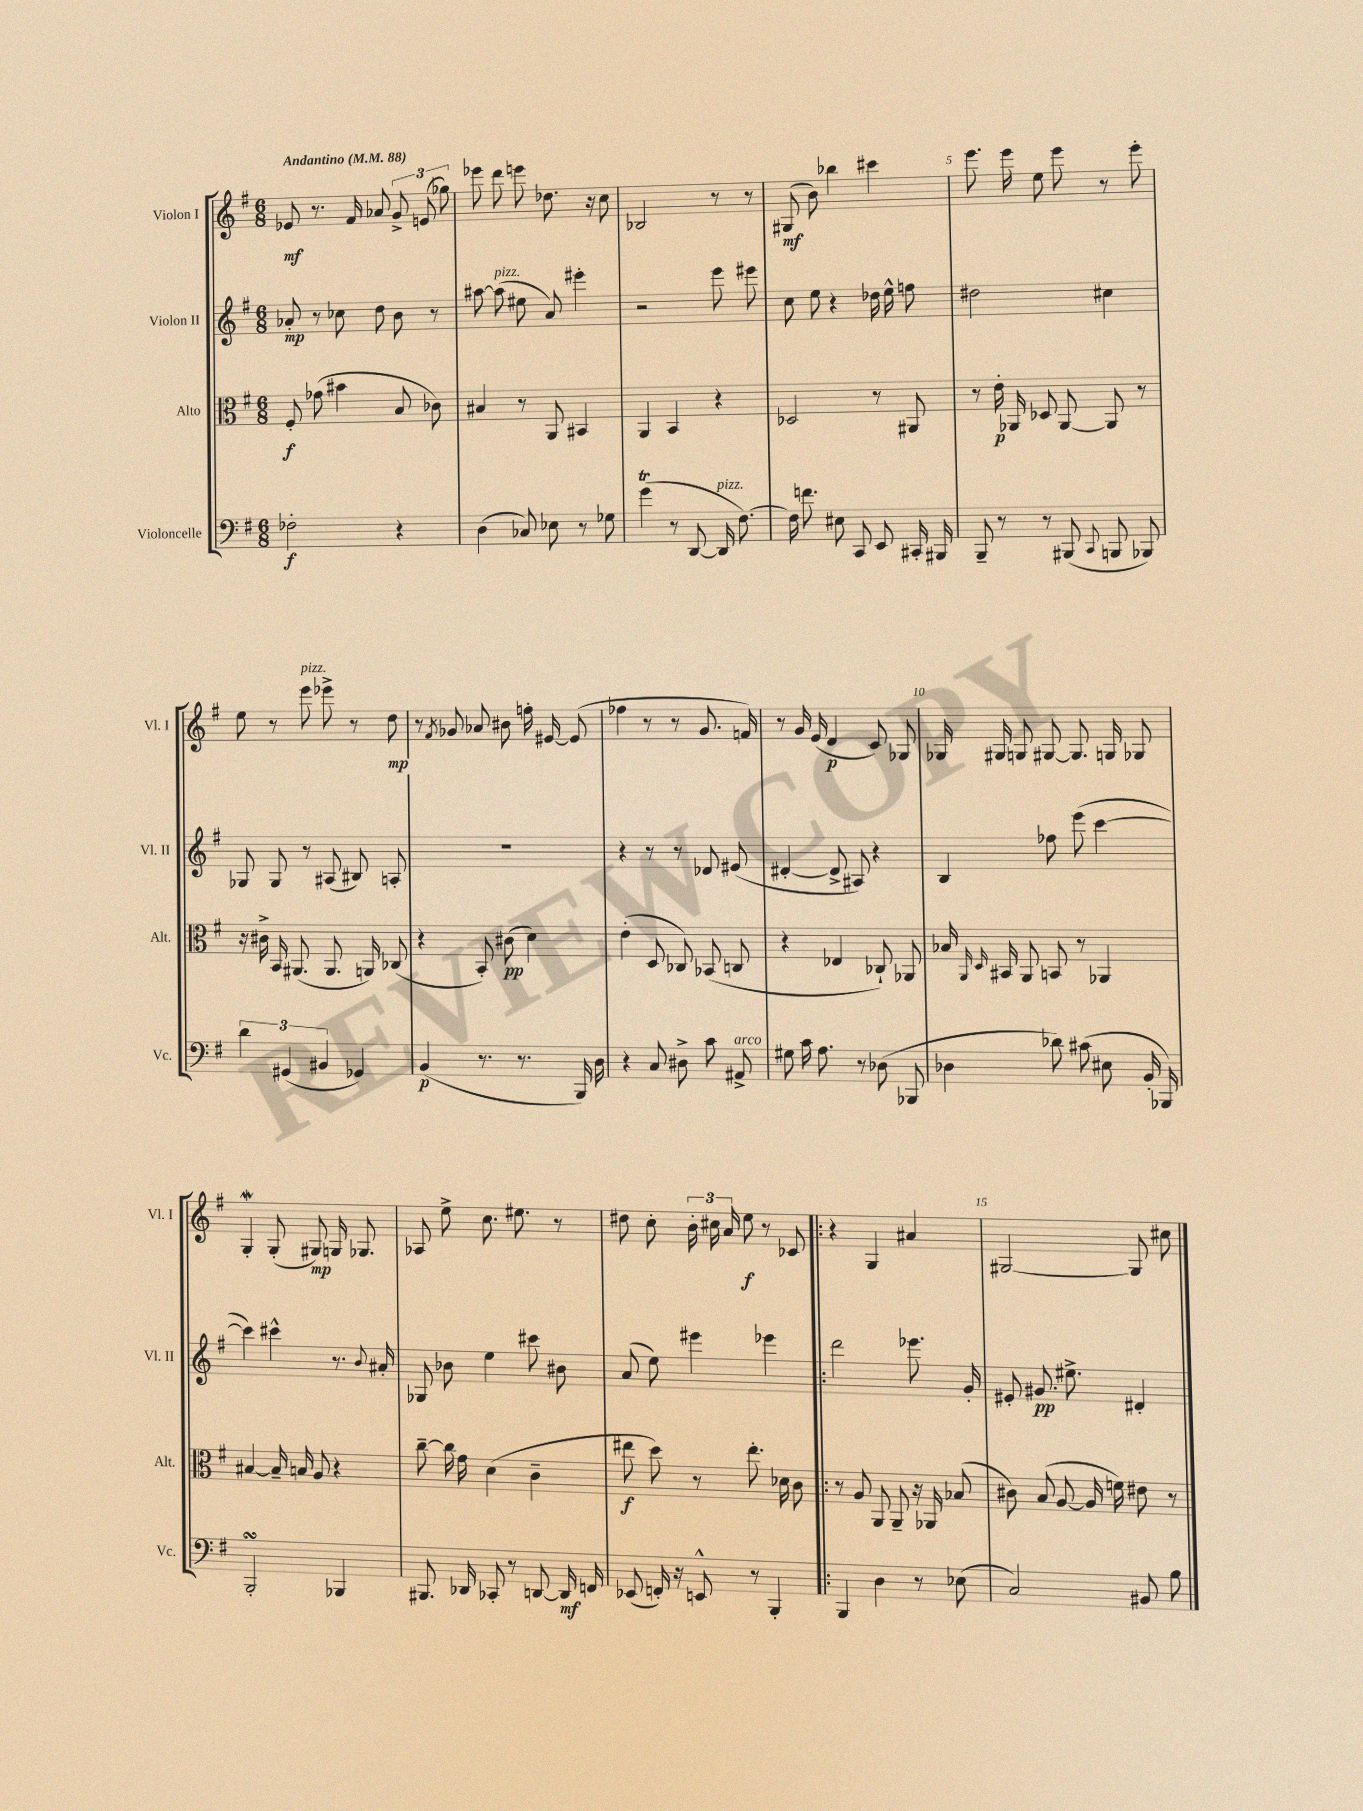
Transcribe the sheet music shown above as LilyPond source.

<<
\new StaffGroup <<
\new Staff = "s0" \with { instrumentName = "Violon I" shortInstrumentName = "Vl. I" } {
    \clef treble \key g \major \numericTimeSignature \time 6/8 \tempo "Andantino" 4 = 88
    \autoBeamOff ees'8\mf r8. fis'16 aes'8 \tuplet 3/2 { g'8-> e'8( ges''8) } |
    ees'''8 d'''8 e'''8 des''8. r16 c''8 |
    bes2 r8 r8 |
    gis8\mf( b'8) bes''4 cis'''4 |
    e'''8. e'''16 e''8 e'''8 r8 e'''8-. |
    e''8 r8 e'''8^\markup { \italic "pizz." } ees'''8-> r8 d''8\mp |
    r8 \acciaccatura { fis'8 } ges'8 aes'8 bis'8 f''16-. eis'16~ eis'8( |
    fes''4 r8 r8 g'8. f'16) |
    r8 g'16 e'16( d'4\p c'8) ges8 |
    ges16 gis16 g8 gis8~ gis8. g16 ges8 |
    g4-.\mordent g8-.( gis8\mp) g16 ges8. |
    aes8 e''8-> c''8. eis''8. r8 |
    dis''8 c''8-. \tuplet 3/2 { b'16-. cis''16 a'16 } e''8\f r8 ces'8 |
    \bar ".|:" r4 g4 ais'4 |
    gis2~ gis8 cis''8 \bar "|." |
}
\new Staff = "s1" \with { instrumentName = "Violon II" shortInstrumentName = "Vl. II" } {
    \clef treble \key g \major \numericTimeSignature \time 6/8
    \autoBeamOff aes'8-.\mp r8 ces''8 d''8 b'8 r8 |
    ais''8~ ais''8^\markup { \italic "pizz." }( eis''8 a'8) eis'''4-. |
    r2 e'''8 eis'''8 |
    c''8 e''8 r4 des''16 e''16-^ f''8 |
    dis''2 cis''4 |
    ges8 ges8 r8 ais8( bis8) a8-. |
    R2. |
    r4 r8 r8 des'8 eis'8( |
    dis'4~-. dis'8-> ais8) r4 |
    b4 fes''8 e'''8( c'''4~ |
    c'''4) cis'''4-^ r8. \appoggiatura { b'8 } ais'16-. |
    ges8 bes'8 e''4 cis'''8 bis'8 |
    a'8( e''8) eis'''4 ees'''4 |
    \bar ".|:" d'''2 ees'''8. g'16-. |
    eis'8-. gis'8.\pp eis''8.-> dis'4-. \bar "|." |
}
\new Staff = "s2" \with { instrumentName = "Alto" shortInstrumentName = "Alt." } {
    \clef alto \key g \major \numericTimeSignature \time 6/8
    \autoBeamOff fis8-.\f ges'8( bis'4 b8 ces'8) |
    bis4 r8 a,8 bis,4 |
    a,4 b,4 r4 |
    des2 r8 ais,8 |
    r8 e'16-.\p aes,16 des8 aes,8~ aes,8 r8 |
    r16 cis'16-> b,16 ais,8.( ais,8. a,16) ces8( |
    r4 b,8-.) cis'8\pp( d'4) |
    e'4-.( d8 ces8) bes,8( c8 |
    r4 ees4 ces8-!) aes,8 |
    bes16 \grace { a,16 d16 } bis,16 a,8 b,8 r8 aes,4 |
    bis4~ bis16-- b16 a8 r4 |
    c''8~-- c''16 g'16 d'4( c'4-- |
    eis''8\f d''8) r8 eis''8.-. des'16 c'8 |
    \bar ".|:" r8 a8 a,8 a,8-- r16 aes,16 bes8( |
    cis'8) b8( a8~ a16 f'16) eis'8 r8 \bar "|." |
}
\new Staff = "s3" \with { instrumentName = "Violoncelle" shortInstrumentName = "Vc." } {
    \clef bass \key g \major \numericTimeSignature \time 6/8
    \autoBeamOff fes2-.\f r4 |
    d4( ces8) ees8 r8 ges8 |
    g'4\trill( r8 d,8~ d,16^\markup { \italic "pizz." } fis8.~) |
    fis16 f'8. eis8 c,8 e,8 cis,16-. bis,,16 |
    b,,8-- r8 r8 bis,,8( \appoggiatura { c,8 } b,,8 bes,,8) |
    \tuplet 3/2 { d'4 gis,4( bis,4 } ges,4) |
    b,4\p( r8. r8. b,,16) d16 |
    r4 c8 dis8-> c'8 ais,8->^\markup { \italic "arco" } |
    gis8 c'16 a8. r8 des8( bes,,8 |
    des4 des'8) cis'8( eis8 b,16-. bes,,16) |
    b,,2-.\turn bes,,4 |
    bis,,8. des,16 ces,8-. r8 d,8~ d,16\mf f,16 |
    ees,8( f,16-.) r16 e,8-^ r8 b,,4-. |
    \bar ".|:" b,,4 d4 r8 ees8( |
    c2) bis,8 b8 \bar "|." |
}
>>
>>
\layout { \context { \Score \override BarNumber.break-visibility = ##(#f #t #t) barNumberVisibility = #(every-nth-bar-number-visible 5) } }
